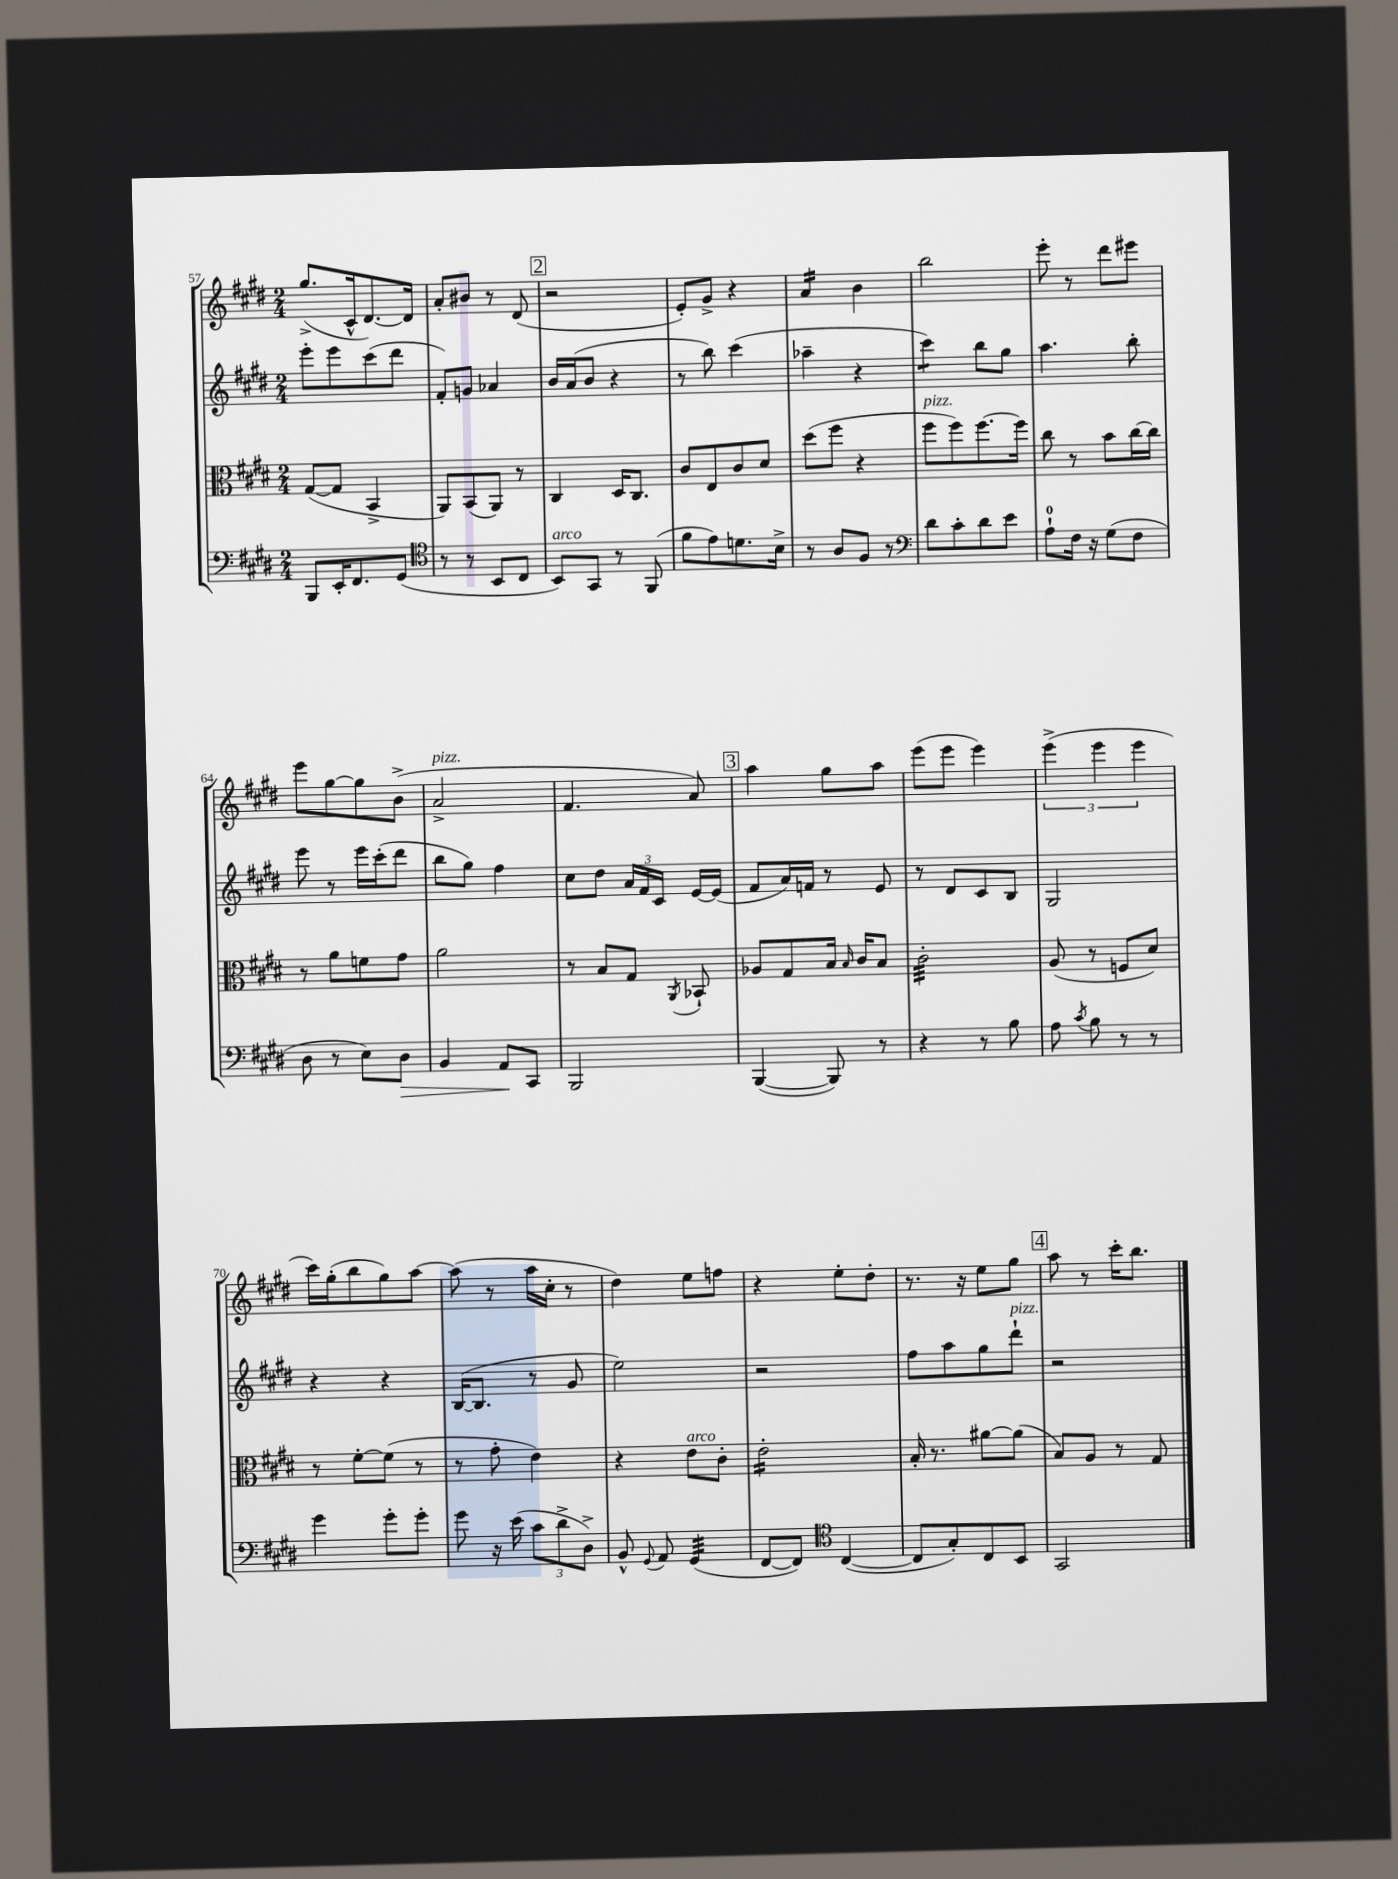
<<
\new StaffGroup <<
\new Staff = "s0" {
    \clef treble \key e \major \numericTimeSignature \time 2/4
    \autoBeamOff gis''8.[->( cis'16-^ dis'8.~) dis'16] |
    a'8[-. bis'8] r8 dis'8( |
    \mark \markup { \box "2" } r2 |
    e'8[-.) gis'8]-> r4 |
    a'4:16 b'4 |
    b''2 |
    e'''8-. r8 dis'''8[ eis'''8] |
    e'''8[ gis''8~ gis''8 b'8]->( |
    a'2->^\markup { \italic "pizz." } |
    fis'4. a'8) |
    \mark \markup { \box "3" } a''4 gis''8[ a''8] |
    e'''8[( e'''8] e'''4) |
    \tuplet 3/2 { e'''4->( e'''4 e'''4 } |
    cis'''16[) gis''16-.( b''8 gis''8) a''8]~ |
    a''8( r8 a''16[ cis''16]-. r8 |
    dis''4) e''8[ f''8] |
    r4 e''8[-. dis''8]-. |
    r8. r16 e''8[ gis''8] |
    \mark \markup { \box "4" } a''8 r8 cis'''16[-. b''8.] \bar "|." |
}
\new Staff = "s1" {
    \clef treble \key e \major \numericTimeSignature \time 2/4
    \autoBeamOff e'''8[-. e'''8 cis'''8( dis'''8] |
    fis'8[-.) g'8] aes'4 |
    \mark \markup { \box "2" } b'16[ a'16( b'8] r4 |
    r8 b''8) cis'''4( |
    aes''4-- r4 |
    cis'''4:8) b''8[ gis''8] |
    a''4. b''8-. |
    e'''8 r8 e'''16[ cis'''16-.( dis'''8] |
    b''8[ gis''8]) fis''4 |
    cis''8[ dis''8] \tuplet 3/2 { a'16[ fis'16 cis'16] } e'16[~ e'16]( |
    \mark \markup { \box "3" } fis'8[ a'16) f'16] r8 e'8 |
    r8 dis'8[ cis'8 b8] |
    gis2 |
    r4 r4 |
    b16[~( b8.] r8 gis'8 |
    e''2) |
    r2 |
    fis''8[ a''8 gis''8 dis'''8]-!^\markup { \italic "pizz." } |
    \mark \markup { \box "4" } r2 \bar "|." |
}
\new Staff = "s2" {
    \clef alto \key e \major \numericTimeSignature \time 2/4
    \autoBeamOff gis8[~( gis8] b,4-> |
    a,8[) b,8( a,8]) r8 |
    \mark \markup { \box "2" } cis4 dis16[ cis8.] |
    cis'8[ e8 cis'8 dis'8] |
    dis''8[( fis''8] r4 |
    fis''8[^\markup { \italic "pizz." } fis''8) fis''8.~ fis''16] |
    cis''8 r8 b'8[ cis''16~ cis''16] |
    r8 a'8[ f'8 gis'8] |
    a'2 |
    r8 b8[ gis8] \acciaccatura { a,8 } bes,8-! |
    \mark \markup { \box "3" } aes8[ gis8 b16] \grace { b16 } cis'16[ b8] |
    cis'2:32-. |
    a8( r8 f8[ dis'8]) |
    r8 fis'8[~-. fis'8]( r8 |
    r8 gis'8-. e'4) |
    r4 e'8[^\markup { \italic "arco" } cis'8]-. |
    e'2:16-. |
    b16-. r8. ais'8[~ ais'8]( |
    \mark \markup { \box "4" } b8[) a8] r8 gis8 \bar "|." |
}
\new Staff = "s3" {
    \clef bass \key e \major \numericTimeSignature \time 2/4
    \autoBeamOff b,,8[ e,16-. fis,8. gis,8]( |
    \clef tenor r8 r8 b,8[ cis8] |
    \mark \markup { \box "2" } b,8[^\markup { \italic "arco" }) gis,8] r8 fis,8( |
    fis'8[ e'8) d'8. b16]-> |
    r8 a8[ fis8] r8 |
    \clef bass dis'8[ cis'8-. dis'8 e'8] |
    a8[-0-! fis16] r16 gis8[( fis8] |
    dis8 r8 e8[) dis8]\> |
    b,4 a,8[\! cis,8] |
    b,,2 |
    \mark \markup { \box "3" } b,,4~( b,,8) r8 |
    r4 r8 b8 |
    a8 \acciaccatura { cis'8 } b8 r8 r8 |
    gis'4 gis'8[-. gis'8]-. |
    gis'8 r16 e'16( \tuplet 3/2 { cis'8[ dis'8-> dis8]->) } |
    b,8-^ \appoggiatura { gis,8 } a,8 gis,4:32( |
    fis,8[~ fis,8]) \clef tenor cis4~( |
    cis8[ gis8-.) cis8 b,8] |
    \mark \markup { \box "4" } gis,2 \bar "|." |
}
>>
>>
\layout { \context { \Score currentBarNumber = #57 } }
